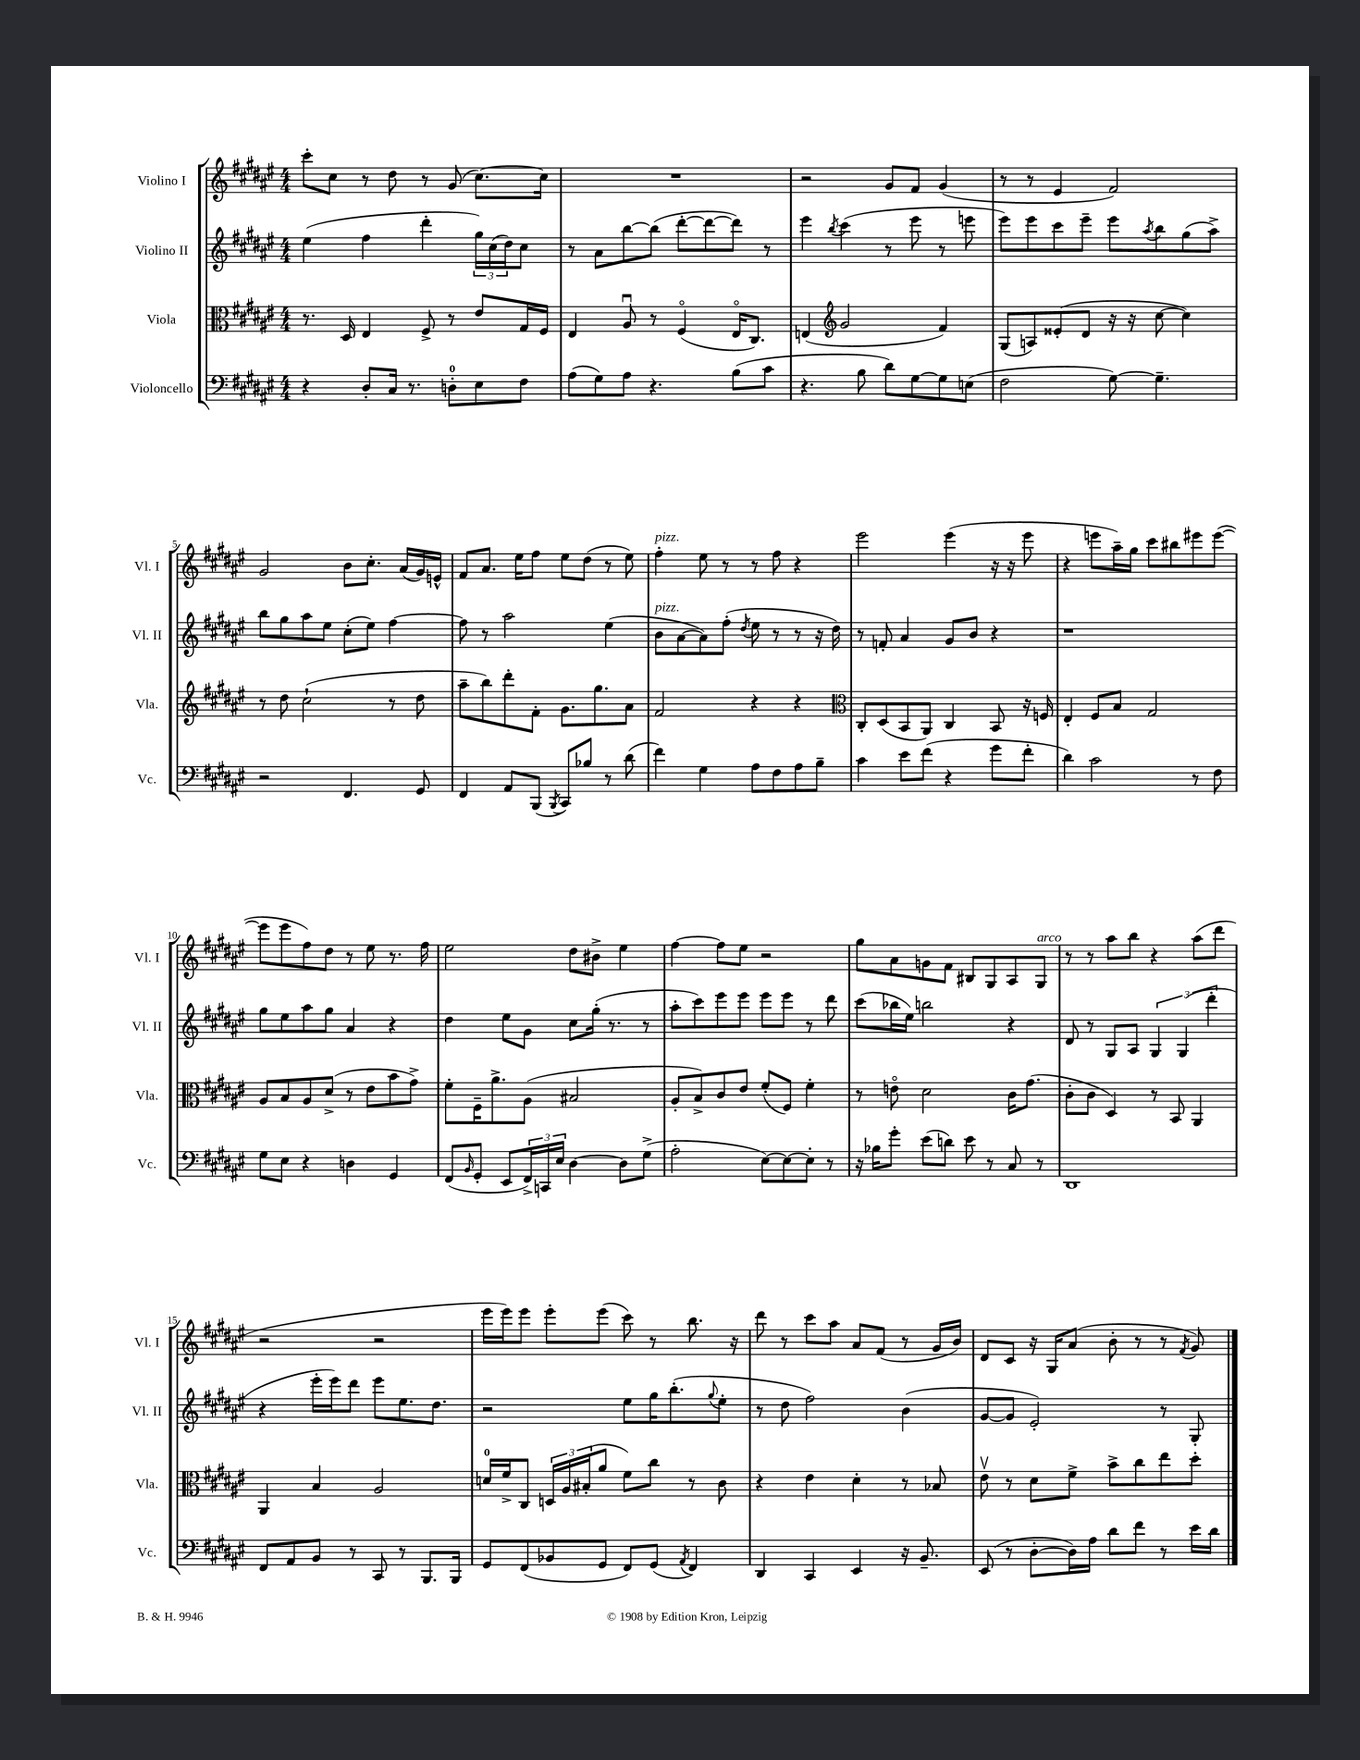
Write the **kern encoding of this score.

**kern	**kern	**kern	**kern
*staff4	*staff3	*staff2	*staff1
*clefF4	*clefC3	*clefG2	*clefG2
*k[f#c#g#d#a#e#]	*k[f#c#g#d#a#e#]	*k[f#c#g#d#a#e#]	*k[f#c#g#d#a#e#]
*M4/4	*M4/4	*M4/4	*M4/4
4r	8.r	(4ee#	8ccc#'
.	.	.	8cc#
.	16D#	.	.
8D#'	4E#	4ff#	8r
16C#	.	.	8dd#
8.r	.	.	.
.	8F#^	4ddd#'	8r
8D'	8r	.	(8g#
8E#	8e#	24gg#)	[8.cc#)
.	.	(24cc#	.
.	.	24dd#)	.
8F#	16G#	8cc#	.
.	16F#	.	16cc#]
=	=	=	=
(8A#	4E#	8r	1r
8G#)	.	8a#	.
8A#	8A#u	[8bb	.
4.r	8r	(8bb]	.
.	(4F#o	[8ddd#'	.
.	.	8ddd#_	.
(8B	16E#o	8ddd#])	.
.	8.C#)	.	.
8c#	.	8r	.
=	=	=	=
4.r	(4E	4eee#	2r
*	*clefG2	*	*
.	.	8qbb	.
.	2g#	(4ccc#	.
8B	.	.	.
8d#)	.	8r	8g#
[8G#	.	8eee#	8f#
8G#]	4f#)	8r	(4g#
(8E	.	8eee	.
=	=	=	=
2F#	(8G#	8eee#)	8r
.	8A)	8eee#	8r
.	(8e##'	8ccc#	4e#
.	8d#	8eee#~	.
[8G#)	16r	8eee#	2f#)
.	16r	.	.
.	.	8qaa#	.
4.G#~]	[8cc#	8bb	.
.	4cc#])	(8gg#	.
.	.	8aa#^)	.
=	=	=	=
2r	8r	8bb	2g#
.	8dd#	8gg#	.
.	(2cc#`	8aa#	.
.	.	8ee#	.
4.FF#	.	(8cc#'	8b
.	.	8ee#)	8.cc#'
.	8r	[4ff#	.
.	.	.	(16a#
8GG#	8dd#	.	16g#)
.	.	.	16e^^
=	=	=	=
4FF#	8aa#~	8ff#]	8f#
.	8bb)	8r	8.a#
8AA#	8ddd#'	2aa#	.
.	.	.	16ee#
(8BBB	8f#'	.	8ff#
8qBBB	.	.	.
8CC#)	8.g#	.	8ee#
8B-	.	.	(8dd#
.	8.gg#	.	.
8r	.	(4ee#	8r
(8d#	8a#	.	8ee#)
=	=	=	=
4f#)	2f#	8b	4ff#'
.	.	[8a#	.
4G#	.	8a#])	8ee#
.	.	(8ff#'	8r
.	.	8qdd#	.
8A#	4r	8ee#	8r
8F#	.	8r	8ff#
8A#	4r	8r	4r
8B~	.	16r	.
.	.	16dd#)	.
=	=	=	=
*	*clefC3	*	*
4c#	8C#'	8r	2eee#
.	(8D#	8f'	.
8e#	8BB	4a#	.
(8f#	8AA#)	.	.
4r	4C#	8g#	(4eee#
.	.	8b	.
8g#	8BB	4r	16r
.	.	.	16r
8f#'	16r	.	8eee#
.	16F	.	.
=	=	=	=
4d#)	4E#'	1r	4r
2c#	8F#	.	8eee
.	8B	.	16aa#~)
.	.	.	16gg#
.	2G#	.	8ccc#
.	.	.	8bb#
8r	.	.	8eee#
8F#	.	.	([8eee#
=	=	=	=
8G#	8A#	8gg#	8eee#]
8E#	8B	8ee#	8eee#
4r	8A#	8aa#	8ff#)
.	(8d#^	8gg#	8dd#
4D	8r	4a#	8r
.	8e#	.	8ee#
4GG#	8b	4r	8.r
.	8g#^)	.	.
.	.	.	16ff#
=	=	=	=
(8FF#	8f#'	4dd#	2ee#
16qqBB	.	.	.
8GG#'	16F#~	.	.
.	8.a#^	.	.
8EE#	.	8ee#	.
24FF#^)	(8A#	8g#	.
24CC	.	.	.
24E#	.	.	.
[4D#	2B#	8cc#	8dd#
.	.	(16gg#'	8b#^
.	.	8.r	.
8D#]	.	.	4ee#
(8G#^	.	8r	.
=	=	=	=
2A#'	8A#'	8aa#'	[4ff#
.	8B^)	8ccc#)	.
.	8c#	8eee#	8ff#]
.	8e#	8eee#	8ee#
[8E#)	(8f#'	8eee#	2r
8E#_	8F#)	8eee#	.
8E#']	4f#'	8r	.
8r	.	8ddd#	.
=	=	=	=
16r	8r	(8ccc#	8gg#
16B-	.	.	.
8g#'	8eo	16bb-	8a#
.	.	16ee#)	.
(8e#	2d#	2bb	8g
8d)	.	.	8f#
8e#	.	.	8B#
8r	.	.	8G#
8C#	16c#	4r	8A#
.	(8.g#	.	.
8r	.	.	8G#
=	=	=	=
1DD#	8c#'	8d#	8r
.	8c#	8r	8r
.	4D#)	8G#	8aa#
.	.	8A#	8bb
.	8r	6G#	4r
.	8BB	.	.
.	.	(6G#	.
.	4AA#	.	(8aa#
.	.	6ddd#'	.
.	.	.	8ddd#
=	=	=	=
8FF#	4AA#	4r	2r
8AA#	.	.	.
8BB	4B	16eee#'	.
.	.	16eee#)	.
8r	.	8ddd#	.
8CC#	2A#	8eee#	2r
8r	.	8.ee#	.
8.BBB	.	.	.
.	.	8.dd#	.
16BBB	.	.	.
=	=	=	=
8GG#	16d	2r	16eee#
.	16f#^	.	16eee#)
(8FF#	8C#	.	8eee#
8BB-	24D	.	8eee#'
.	24A#	.	.
.	(24B#'	.	.
8GG#	8a#	.	(8eee#
8FF#)	8f#)	8ee#	8ccc#)
(8GG#	8cc#	16gg#	8r
.	.	(8.bb'	.
8qAA#	.	.	.
4FF#)	8r	.	8.bb
.	.	8qqgg#	.
.	8c#	8ee#'	.
.	.	.	16r
=	=	=	=
4DD#	4r	8r	8ddd#
.	.	8dd#	8r
4CC#	4e#	2ff#)	8ccc#
.	.	.	8aa#
4EE#	4d#'	.	8a#
.	.	.	(8f#
16r	8r	(4b	8r
8.BB~	.	.	.
.	8B-	.	16g#
.	.	.	16b)
=	=	=	=
(8EE#	8e#v	[8g#	8d#
8r	8r	8g#]	8c#
[8D#'	8d#	2e#')	16r
.	.	.	16G#
16D#])	8f#^	.	(8a#
16A#	.	.	.
8d#	8b^	.	8b'
8f#	8cc#	.	8r
8r	8ee#	8r	8r
.	.	.	8qf#
16e#	8dd#'	8G#'	8g#)
16d#	.	.	.
==	==	==	==
*-	*-	*-	*-
